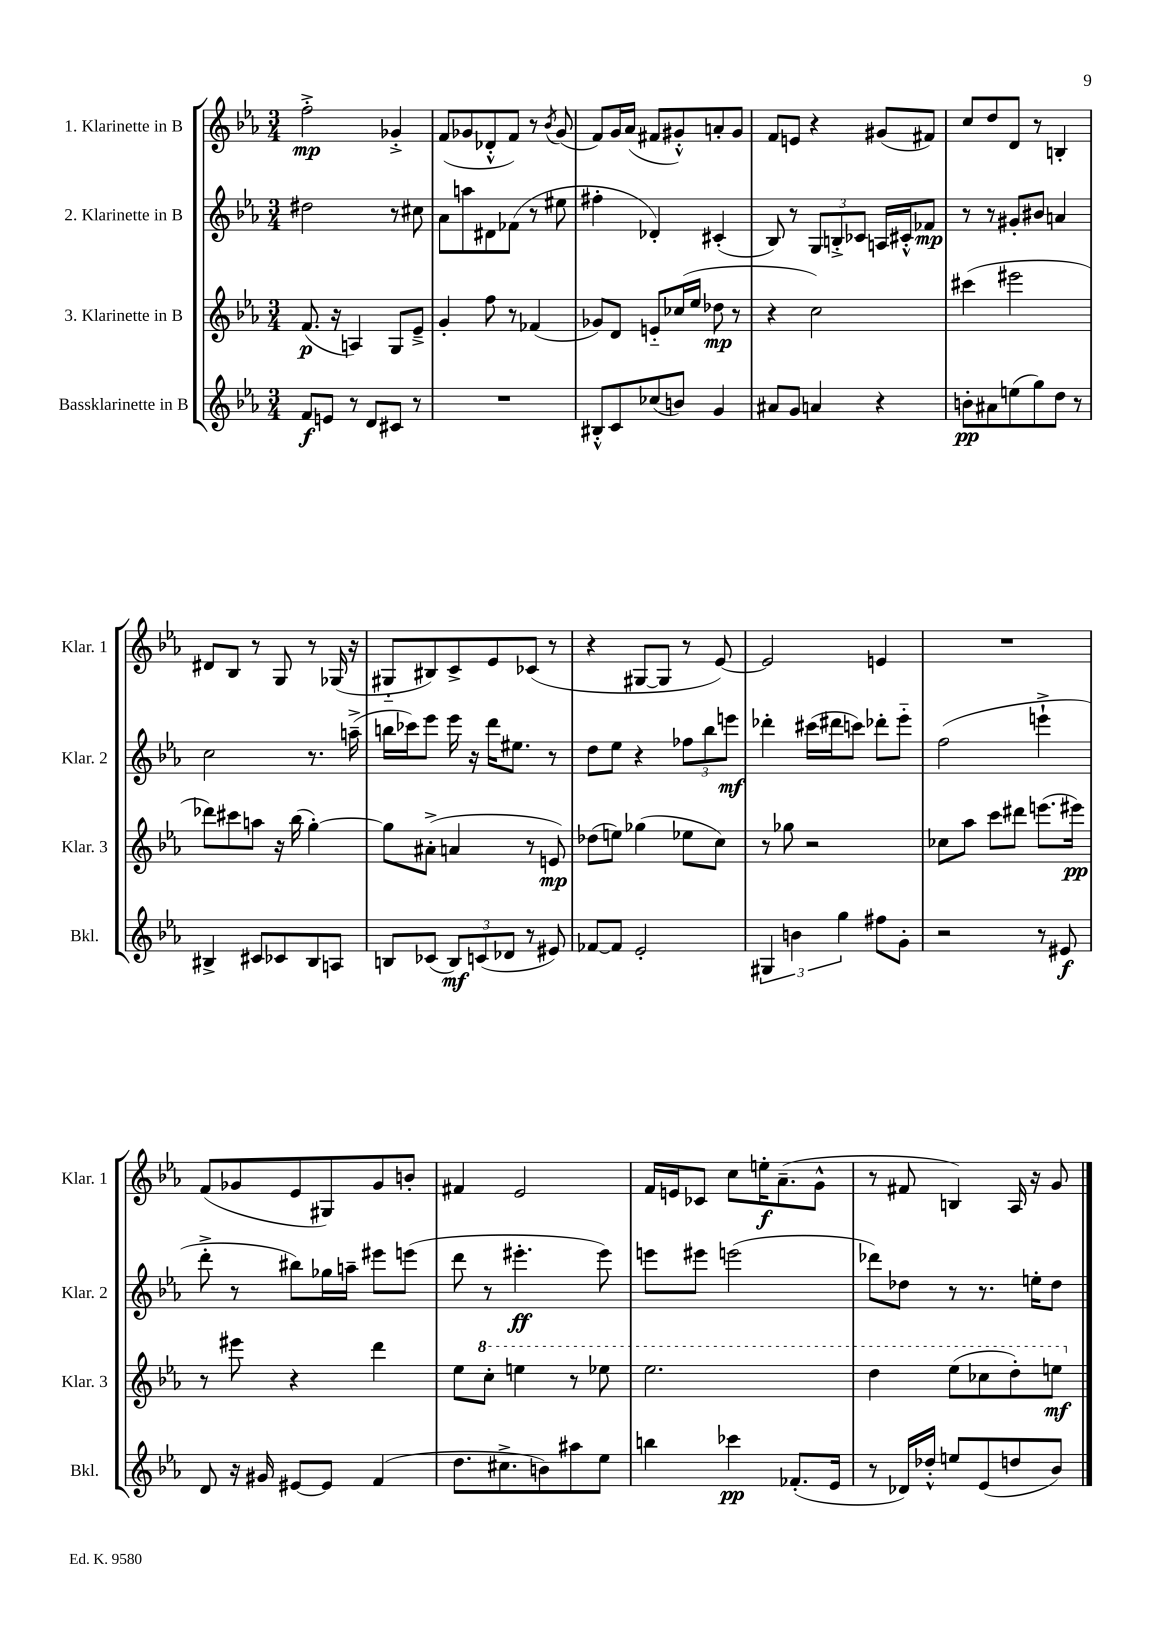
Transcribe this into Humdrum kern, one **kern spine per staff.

**kern	**kern	**kern	**kern
*staff4	*staff3	*staff2	*staff1
*clefG2	*clefG2	*clefG2	*clefG2
*k[b-e-a-]	*k[b-e-a-]	*k[b-e-a-]	*k[b-e-a-]
*M3/4	*M3/4	*M3/4	*M3/4
8f	(8.f	2dd#	2ff'^
8e	.	.	.
.	16r	.	.
8r	4A)	.	.
8d	.	.	.
8c#	8G	8r	4g-'^
8r	8e-~^	8cc#	.
=	=	=	=
2.r	4g'	8a-	(8f
.	.	8aa	8g-
.	8ff	8d#	8d-'^^
.	8r	(8f-	8f)
.	(4f-	8r	8r
.	.	.	8qb-
.	.	8ee#	(8g-
=	=	=	=
8B#'^^	8g-)	4ff#'	8f)
8c	8d	.	16g
.	.	.	(16a-
(8cc-	8e'~	4d-')	8f#
8b)	(16cc-	.	8g#'^^)
.	16ee-	.	.
4g	8dd-	(4c#'	8a'
.	8r	.	8g#
=	=	=	=
8a#	4r	8B-)	8f
8g	.	8r	8e
4a	2cc)	12G	4r
.	.	12B'^	.
.	.	12c-	.
4r	.	16A	(8g#
.	.	16c#'^^	.
.	.	8f-	8f#)
=	=	=	=
8b'	(4ccc#	8r	8cc
8a#	.	8r	8dd
(8ee	2eee#	8g#'	8d
8gg)	.	8b#	8r
8dd	.	4a	4B'
8r	.	.	.
=	=	=	=
4B#^	8ddd-)	2cc	8d#
.	8ccc#	.	8B-
8c#	8aa	.	8r
8c-	16r	.	8G
.	(16bb-	.	.
8B#	[4gg')	8.r	8r
8A	.	.	(16G-
.	.	(16aa~^	16r
=	=	=	=
8B	8gg]	16bb	8G#'~
.	.	16ccc-)	.
(8c-	(8a#'^	8eee-	8B#)
12B)	4a	16eee-	8c^
.	.	16r	.
(12c	.	.	.
.	.	16ddd	8e-
12d-	.	.	.
.	.	8.ee#	.
8r	8r	.	(8c-
8e#)	8e)	8r	8r
=	=	=	=
[8f-	(8dd-	8dd	4r
8f-]	8ee)	8ee-	.
2e-'	(4gg-	4r	[8G#
.	.	.	8G#]
.	8ee-	12ff-	8r
.	.	12bb-	.
.	8cc)	.	[8e-)
.	.	12eee	.
=	=	=	=
6G#	8r	4ddd-'	2e-]
.	8gg-	.	.
6b	.	.	.
.	2r	(16ccc#	.
.	.	16ddd#	.
6gg	.	.	.
.	.	8ccc)	.
8ff#	.	8ddd-'	4e
8g'	.	8eee-'~	.
=	=	=	=
2r	8cc-	(2ff	2.r
.	8aa-	.	.
.	8ccc	.	.
.	8ddd#	.	.
8r	(8.eee	4eee`^	.
8e#	.	.	.
.	16eee#)	.	.
=	=	=	=
8d	8r	8ddd'^	(8f
16r	8eee#	8r	8g-
16g#	.	.	.
[8e#	4r	8bb#)	8e-
8e#]	.	16gg-	8G#)
.	.	16aa~	.
(4f	4ddd	8eee#	8g-
.	.	(8eee	8b'
=	=	=	=
8.dd	8ee-	8ddd	4f#
.	8ccc'	8r	.
8.cc#^	.	.	.
.	4eee	4.eee#'	2e-
8b)	.	.	.
8aa#	8r	.	.
8ee-	8eee-	8eee#)	.
=	=	=	=
4bb	2.eee-	8eee	16f
.	.	.	16e
.	.	8eee#	8c-
4ccc-	.	(2eee	8cc
.	.	.	16ee'
.	.	.	(8.a-~
(8.f-'	.	.	.
.	.	.	8g^^
16e-	.	.	.
=	=	=	=
8r	4ddd	8ddd-)	8r
16d-)	.	8dd-	8f#
16dd-'^^	.	.	.
8ee	(8eee-	8r	4B)
(8e-	8ccc-	8.r	.
8dd	8ddd')	.	16A-
.	.	16ee'	16r
8b-)	8eee	8dd-	8g
==	==	==	==
*-	*-	*-	*-
